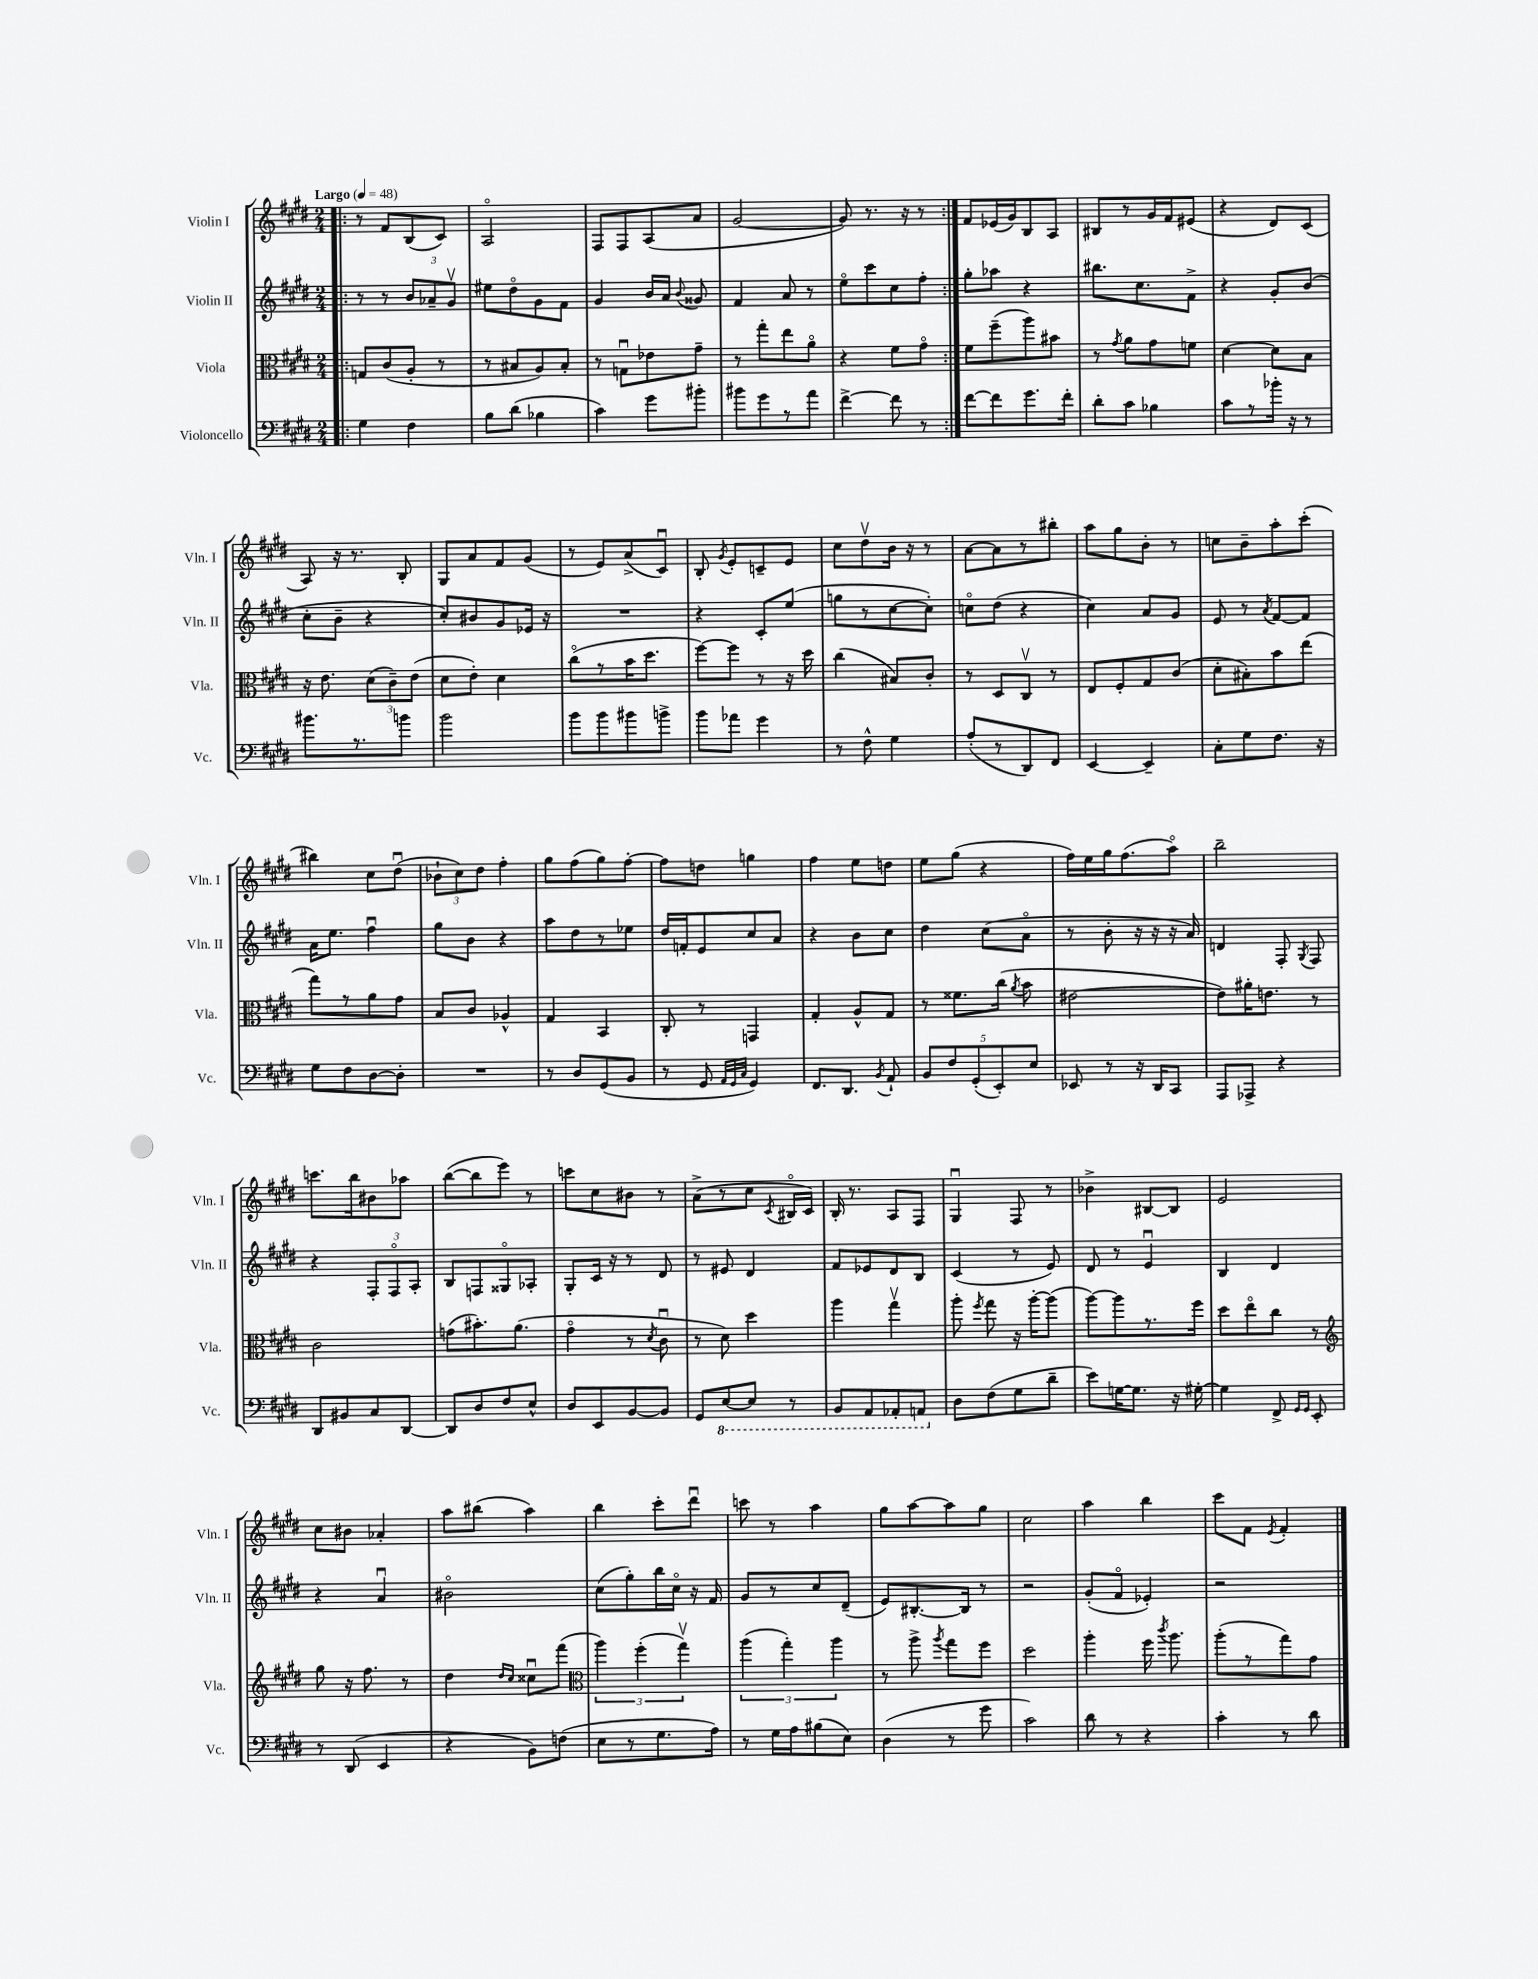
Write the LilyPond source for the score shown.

<<
\new StaffGroup <<
\new Staff = "s0" \with { instrumentName = "Violin I" shortInstrumentName = "Vln. I" } {
    \clef treble \key e \major \numericTimeSignature \time 2/4 \tempo "Largo" 4 = 48
    \autoBeamOff \repeat volta 2 { \bar ".|:" r8 fis'8[ b8( cis'8]) |
    a2\flageolet |
    fis8[ fis8 a8( a'8] |
    gis'2~ |
    gis'8) r8. r16 r8 | }
    fis'8[ ees'16( gis'16) b8 a8] |
    bis8[ r8 gis'16 fis'16 eis'8]( |
    r4 dis'8[) cis'8]( |
    a8) r16 r8. b8-. |
    gis8[ a'8 fis'8 gis'8]( |
    r8 e'8[) a'8->( cis'8]\downbow) |
    b8-. \acciaccatura { gis'8 } e'8[-. c'8-- e'8] |
    cis''8[ dis''8\upbow b'16] r16 r8 |
    a'8[~ a'8 r8 bis''8]-. |
    a''8[ gis''8 b'8]-. r8 |
    c''8[ b'8-- a''8-. cis'''8]-.( |
    bis''4) cis''8[ dis''8]\downbow( |
    \tuplet 3/2 { bes'8[-! cis''8) dis''8] } fis''4-. |
    gis''8[ fis''8( gis''8) fis''8]~-. |
    fis''8[ d''8] g''4 |
    fis''4 e''8[ d''8] |
    e''8[ gis''8]( r4 |
    fis''16[) e''16 gis''16 fis''8.( a''8]\flageolet) |
    b''2-- |
    c'''8.[ b''16 bis'8 aes''8] |
    b''8[~( b''8 e'''8]) r8 |
    c'''8[ cis''8 bis'8] r8 |
    a'8[->( r8 cis''8] \acciaccatura { cis'8 } bis16[\flageolet cis'16]) |
    b16-. r8. a8[ fis8] |
    gis4\downbow fis8 r8 |
    bes'4-> bis8[~ bis8] |
    e'2 |
    cis''8[ bis'8] aes'4-. |
    a''8[ bis''8]( a''4) |
    b''4 cis'''8[-. dis'''8]\downbow |
    c'''8 r8 a''4 |
    gis''8[ a''8~ a''8 gis''8] |
    cis''2 |
    a''4 b''4 |
    cis'''8[ fis'8] \acciaccatura { e'8 } fis'4-. \bar "|." |
}
\new Staff = "s1" \with { instrumentName = "Violin II" shortInstrumentName = "Vln. II" } {
    \clef treble \key e \major \numericTimeSignature \time 2/4
    \autoBeamOff \repeat volta 2 { \bar ".|:" r8 r8 \tuplet 3/2 { b'8[ aes'8-- gis'8]\upbow } |
    eis''8[ dis''8\flageolet gis'8 fis'8] |
    gis'4 b'16[ a'16] \appoggiatura { b'8 } gisis'8 |
    fis'4 a'8 r8 |
    e''8[\flageolet cis'''8 cis''8 fis''8]-. | }
    gis''8[-. aes''8] r4 |
    bis''8.[ cis''8. fis'8]-> |
    r4 gis'8[-. b'8]( |
    cis''8[-. b'8]-- r4 |
    cis''8[-.) bis'8 gis'8 ees'16] r16 |
    R2 |
    r4 cis'8[-. e''8]( |
    g''8[ r8 cis''8~ cis''8]-.) |
    c''8[\flageolet dis''8]( r4 |
    cis''4) a'8[ gis'8] |
    e'8 r8 \acciaccatura { a'8 } fis'8[~ fis'8] |
    a'16[ e''8.] fis''4\downbow |
    gis''8[ b'8] r4 |
    a''8[ dis''8 r8 ees''8] |
    dis''16[ f'16-. e'8 cis''8 a'8] |
    r4 b'8[ cis''8] |
    dis''4 cis''8[( a'8]\flageolet |
    r8 b'8-. r16 r16 r16 a'16) |
    d'4 fis8-. \acciaccatura { gis8 } fis8 |
    r4 \tuplet 3/2 { fis8[-. fis8\flageolet a8]-. } |
    b8[ f8 gisis8\flageolet aes8]-. |
    gis8[-. cis'16] r16 r8 dis'8 |
    r8 eis'8 dis'4 |
    fis'8[ ees'8 dis'8 b8] |
    cis'4( r8 e'8) |
    dis'8 r8 e'4\downbow |
    b4 dis'4 |
    r4 a'4\downbow |
    bis'2\flageolet |
    cis''8[( gis''8-.) b''16 cis''16]\flageolet r16 fis'16 |
    gis'8[ r8 cis''8 dis'8]--( |
    e'8[) bis8.~-. bis16] r8 |
    r2 |
    gis'8[-.( fis'8]\flageolet ees'4-.) |
    r2 \bar "|." |
}
\new Staff = "s2" \with { instrumentName = "Viola" shortInstrumentName = "Vla." } {
    \clef alto \key e \major \numericTimeSignature \time 2/4
    \autoBeamOff \repeat volta 2 { \bar ".|:" g8[ cis'8( a8]-. r8 |
    r8 bis8[ a8) bis8]-. |
    r8 g8[\downbow ees'8 gis'8]-- |
    r8 gis''8[-. e''8 a'8]\flageolet |
    r4 fis'8[ gis'8]\flageolet | }
    fis'8[ fis''8--( a''8) bis'8] |
    r8 \acciaccatura { gis'8 } a'8[ gis'8 f'8] |
    dis'4~ dis'8[ b8] |
    r16 e'8. \tuplet 3/2 { dis'8[( cis'8--) e'8]( } |
    dis'8[ e'8]-.) dis'4 |
    cis''8[\flageolet( r8 b'16 dis''8.] |
    fis''8[~) fis''8] r8 r16 dis''16 |
    cis''4( bis8[) cis'8]-. |
    r8 dis8[ cis8]\upbow r8 |
    e8[ fis8-. gis8 cis'8]( |
    dis'8[-. bis8-.) b'8 e''8]( |
    gis''8[) r8 a'8 gis'8] |
    b8[ cis'8] aes4-^ |
    gis4 b,4 |
    cis8-. r8 g,4 |
    gis4-. a8[-^ gis8] |
    r8 fisis'8.[ cis''16]( \acciaccatura { a'8 } b'8 |
    eis'2~ |
    eis'8[) ais'16-. e'8.] r8 |
    cis'2 |
    g'8[( bis'8.-.) a'8.]( |
    gis'4\flageolet r8 \acciaccatura { dis'8 } cis'8\downbow |
    r8 dis'8) dis''4 |
    a''4 gis''4\upbow |
    a''8-. \acciaccatura { fis''8 } gis''8 r16 a''16[~-. a''8]( |
    a''8[~) a''8 r8. fis''16] |
    dis''8[ e''8\flageolet cis''8] r8 |
    \clef treble gis''8 r16 fis''8. r8 |
    dis''4 \grace { dis''16[ cis''16] } cisis''8[\downbow fis'''8]( |
    \clef alto \tuplet 3/2 { a''4) fis''4-.( gis''4\upbow) } |
    \tuplet 3/2 { a''4( gis''4-.) a''4 } |
    r8 a''8-> \acciaccatura { a''8 } gis''8[ fis''8] |
    dis''2 |
    a''4-. fis''16 \acciaccatura { cis'''8 } a''8. |
    a''8[-.( r8 gis''8) gis'8] \bar "|." |
}
\new Staff = "s3" \with { instrumentName = "Violoncello" shortInstrumentName = "Vc." } {
    \clef bass \key e \major \numericTimeSignature \time 2/4
    \autoBeamOff \repeat volta 2 { \bar ".|:" gis4 fis4 |
    b8[ dis'8]( bes4 |
    cis'4) gis'8[ bis'8]-. |
    bis'8[ gis'8 r8 a'8] |
    fis'4~-> fis'8 r8 | }
    fis'8[~ fis'8 gis'8. fis'16]-. |
    dis'8[-. cis'8] bes4 |
    cis'8[ r8 bes'16]-. r16 r8 |
    bis'8.[ r8. b'8] |
    b'2 |
    b'8[ b'8 bis'8 b'8]-> |
    b'8[ aes'8] gis'4 |
    r8 fis8-^ gis4 |
    a8[-.( r8 dis,8) fis,8] |
    e,4~ e,4-- |
    cis8[-. gis8 fis8.] r16 |
    gis8[ fis8 dis8~ dis8]-. |
    R2 |
    r8 dis8[ gis,8( b,8] |
    r8 gis,8 \grace { a,32[ gis,32 cis32] } gis,4) |
    fis,8.[ dis,8.] \acciaccatura { b,8 } a,8-! |
    \tuplet 5/4 { b,8[ fis8 gis,8-.( e,8-.) e8] } |
    ees,8 r8 r16 dis,16[ cis,8] |
    a,,8[ aes,,8]-> r4 |
    dis,8[ bis,8 cis8 dis,8]~ |
    dis,8[ dis8 fis8 e8]-^ |
    dis8[ e,8 b,8~ b,8] |
    gis,8[ \ottava #-1 e,8~ e,8] r8 |
    b,,8[ a,,8 aes,,8-. a,,8] \ottava #0 |
    dis8[ fis8( gis8 dis'8]-- |
    e'8[) g16~ g8.] r16 gis16~-. |
    gis4 fis,8-> \grace { gis,16[ gis,16] } e,8-. |
    r8 dis,8( e,4 |
    r4 b,8[) f8]( |
    e8[ r8 gis8. a16]) |
    r8 gis16[ a16 bis8( e8]) |
    dis4( r8 gis'8 |
    cis'2) |
    dis'8 r8 r4 |
    cis'4-. r8 dis'8 \bar "|." |
}
>>
>>
\layout { \context { \Score \remove "Bar_number_engraver" } }
